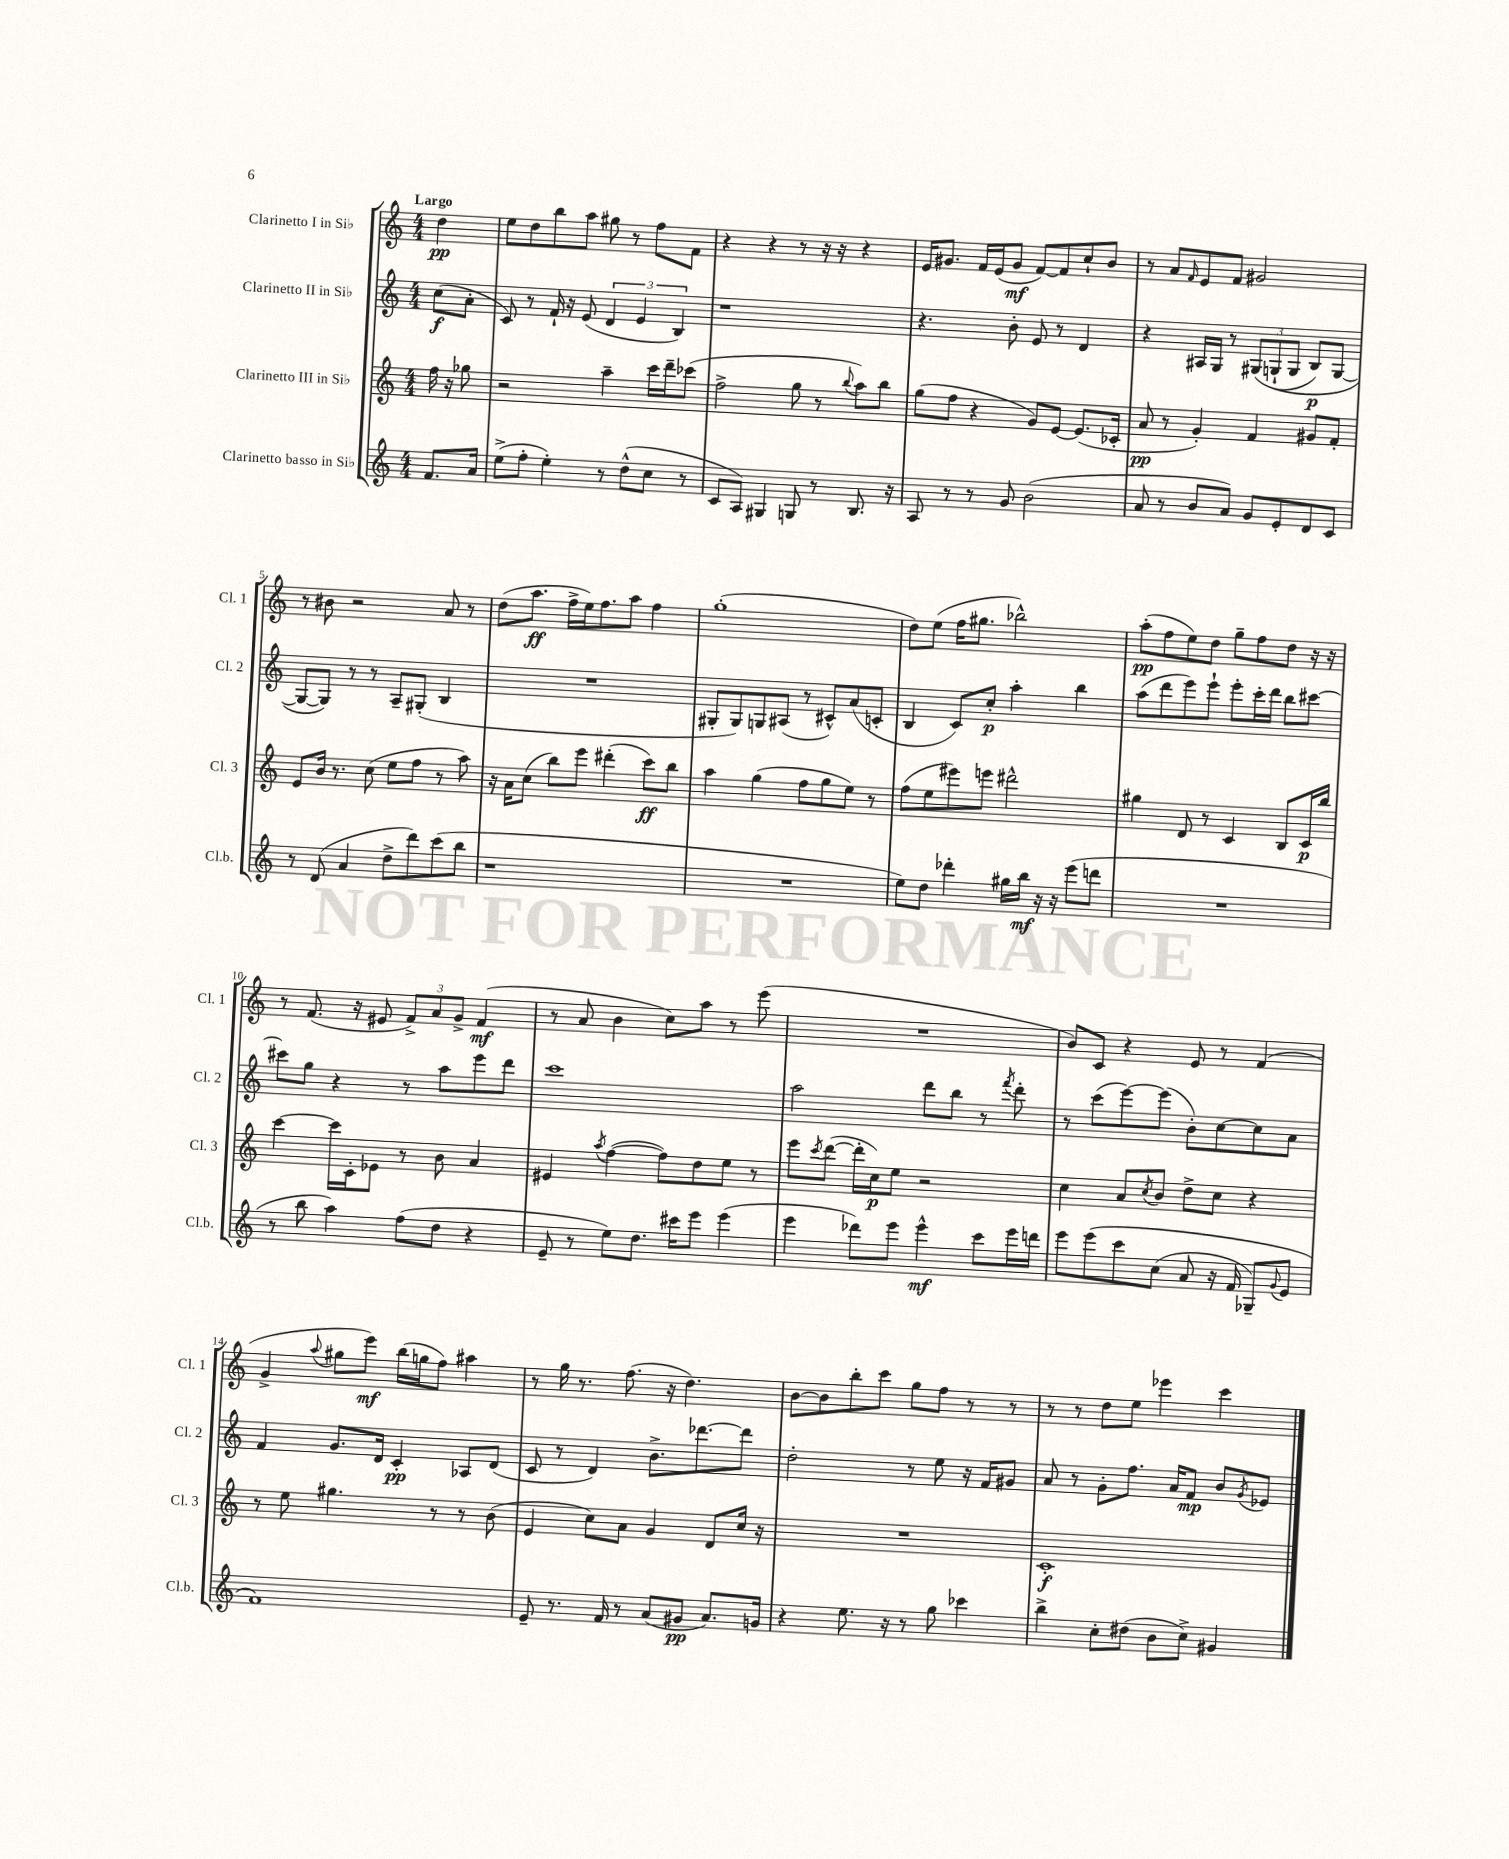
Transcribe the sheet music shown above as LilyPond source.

<<
\new StaffGroup <<
\new Staff = "s0" \with { instrumentName = "Clarinetto I in Sib" shortInstrumentName = "Cl. 1" } {
    \clef treble \key c \major \numericTimeSignature \time 4/4 \partial 4 \tempo "Largo"
    d''4\pp |
    e''8 d''8 b''8 a''8 gis''8 r8 f''8 f'8 |
    r4 r4 r8 r16 r16 r4 |
    e'16 gis'8. f'16 e'16( gis'8\mf f'8~) f'8 c''8-! b'8 |
    r8 a'8 \grace { f'16 } e'8 f'8 gis'2 |
    r8 bis'8 r2 a'8 r8 |
    d''8( a''8.\ff f''16-> e''16) f''8. a''8 f''4 |
    g''1-.( |
    d''8) e''8( f''16 gis''8. bes''2-^) |
    a''8-.\pp( f''8 e''8) d''8 g''8-- f''8 d''8 r16 r16 |
    r8 f'8.( r16 eis'8 \tuplet 3/2 { f'8->) a'8 g'8-> } f'4\mf( |
    r8 a'8 b'4 c''8) a''8 r8 e'''8( |
    R1 |
    b'8) c'8 r4 e'8 r8 f'4( |
    g'4-> \appoggiatura { a''8 } gis''8 e'''8\mf) b''16( g''16 f''8) ais''4 |
    r8 g''16 r8. f''8.( r16 d''4.) |
    b'8~ b'8 b''8-. c'''8 g''8 f''8 r8 r8 |
    r8 r8 d''8 e''8 ees'''4 c'''4 \bar "|." |
}
\new Staff = "s1" \with { instrumentName = "Clarinetto II in Sib" shortInstrumentName = "Cl. 2" } {
    \clef treble \key c \major \numericTimeSignature \time 4/4 \partial 4
    c''8\f( a'8-. |
    c'8) r8 f'16-! r16 e'8( \tuplet 3/2 { d'4 e'4 b4) } |
    r1 |
    r4. b'8-. e'8 r8 d'4 |
    r4 ais16 g16 r8 \tuplet 3/2 { gis8\( g8-!( g8 } b8\p) g8~ |
    g8~ g8\) r8 r8 a8-- gis8-.( b4 |
    R1 |
    gis8-. gis8) g8 ais8( r8 cis'8-^) a'8( c'8-. |
    b4 c'8) c''8-.\p a''4-. b''4 |
    a''8( d'''8 e'''8) e'''8-! e'''8-. c'''16-. d'''16 b''8 cis'''8~ |
    cis'''8 g''8 r4 r8 a''8 e'''8 d'''8 |
    c'''1 |
    a''2 d'''8 b''8 r8 \acciaccatura { f'''8 } d'''8-. |
    r8 c'''8( e'''8~) e'''8( b'8-.) c''8~ c''8 a'8 |
    f'4 g'8. d'16 c'4-.\pp aes8 d'8( |
    c'8 r8 d'4) b'8.-> des'''8.~ des'''8 |
    d''2-. r8 e''8 r16 f'16 gis'8 |
    a'8 r8 g'8-. f''8. a'16 f'8\mp b'8 \acciaccatura { g'8 } ees'8 \bar "|." |
}
\new Staff = "s2" \with { instrumentName = "Clarinetto III in Sib" shortInstrumentName = "Cl. 3" } {
    \clef treble \key c \major \numericTimeSignature \time 4/4 \partial 4
    f''16 r16 ges''8 |
    r2 a''4-- c'''16 d'''16-- ces'''8( |
    f''2-> g''8 r8 \appoggiatura { b''8 } a''8) b''8 |
    g''8( f''8 r4 g'8) e'8~ e'8.( ces'16-. |
    a'8\pp r8 g'4-.) f'4 gis'8 f'8-. |
    e'8 b'16 r8. c''8( e''8 f''8 r8 a''8) |
    r16 a'16 c''8( b''8) e'''8 dis'''4-.( c'''8\ff) b''8 |
    a''4 g''4( f''8 g''8 e''8) r8 |
    f''8( e''8 eis'''8) e'''8 dis'''2-^ |
    gis''4 d'8 r8 c'4 b8 c'16\p b''16 |
    c'''4~ c'''16 c'16-. ees'8 r8 b'8 a'4 |
    eis'4 \acciaccatura { a''8 } f''4~( f''8) d''8 e''8 r8 |
    e'''8 \acciaccatura { c'''8 } d'''8~( d'''16-. c''16\p) e''8 r2 |
    c''4 a'8 \acciaccatura { c''8 } b'8 d''8-> c''8 r4 |
    r8 e''8 gis''4. r8 r8 b'8( |
    e'4 c''8) a'8 g'4 d'8 c''16 r16 |
    R1 |
    c'1-.\f \bar "|." |
}
\new Staff = "s3" \with { instrumentName = "Clarinetto basso in Sib" shortInstrumentName = "Cl.b." } {
    \clef treble \key c \major \numericTimeSignature \time 4/4 \partial 4
    f'8. a'16 |
    e''8->( f''8-. e''4-.) r8 d''8-^( c''8 r8 |
    c'8 a8) gis4 g8 r8 b8. r16 |
    a8 r8 r8 g'8 b'2( |
    a'8 r8 b'8 a'8) g'8 e'8-. d'8 c'8 |
    r8 d'8( a'4 d''8-> d'''8) c'''8( b''8 |
    r1 |
    R1 |
    e''8) d''8 des'''4-. gis''16 b''16\mf r16 r16 e'''8( d'''8 |
    R1 |
    r8 b''8 a''4) f''8( d''8 r4 |
    e'8-- r8 e''8) d''8. cis'''16 e'''8 e'''4( |
    e'''4 des'''8) e'''8 e'''4-^\mf c'''8 e'''16 d'''16 |
    e'''8 e'''8\( c'''8 c''8( a'8 r16 f'16 ges8--) \appoggiatura { g'8 } e'8 |
    f'1\) |
    e'8-- r8. f'16 r8 a'8( gis'8\pp a'8.) g'16 |
    r4 e''8. r16 r8 g''8 ces'''4 |
    b''4-> c''8-. dis''8( b'8 c''8->) gis'4 \bar "|." |
}
>>
>>
